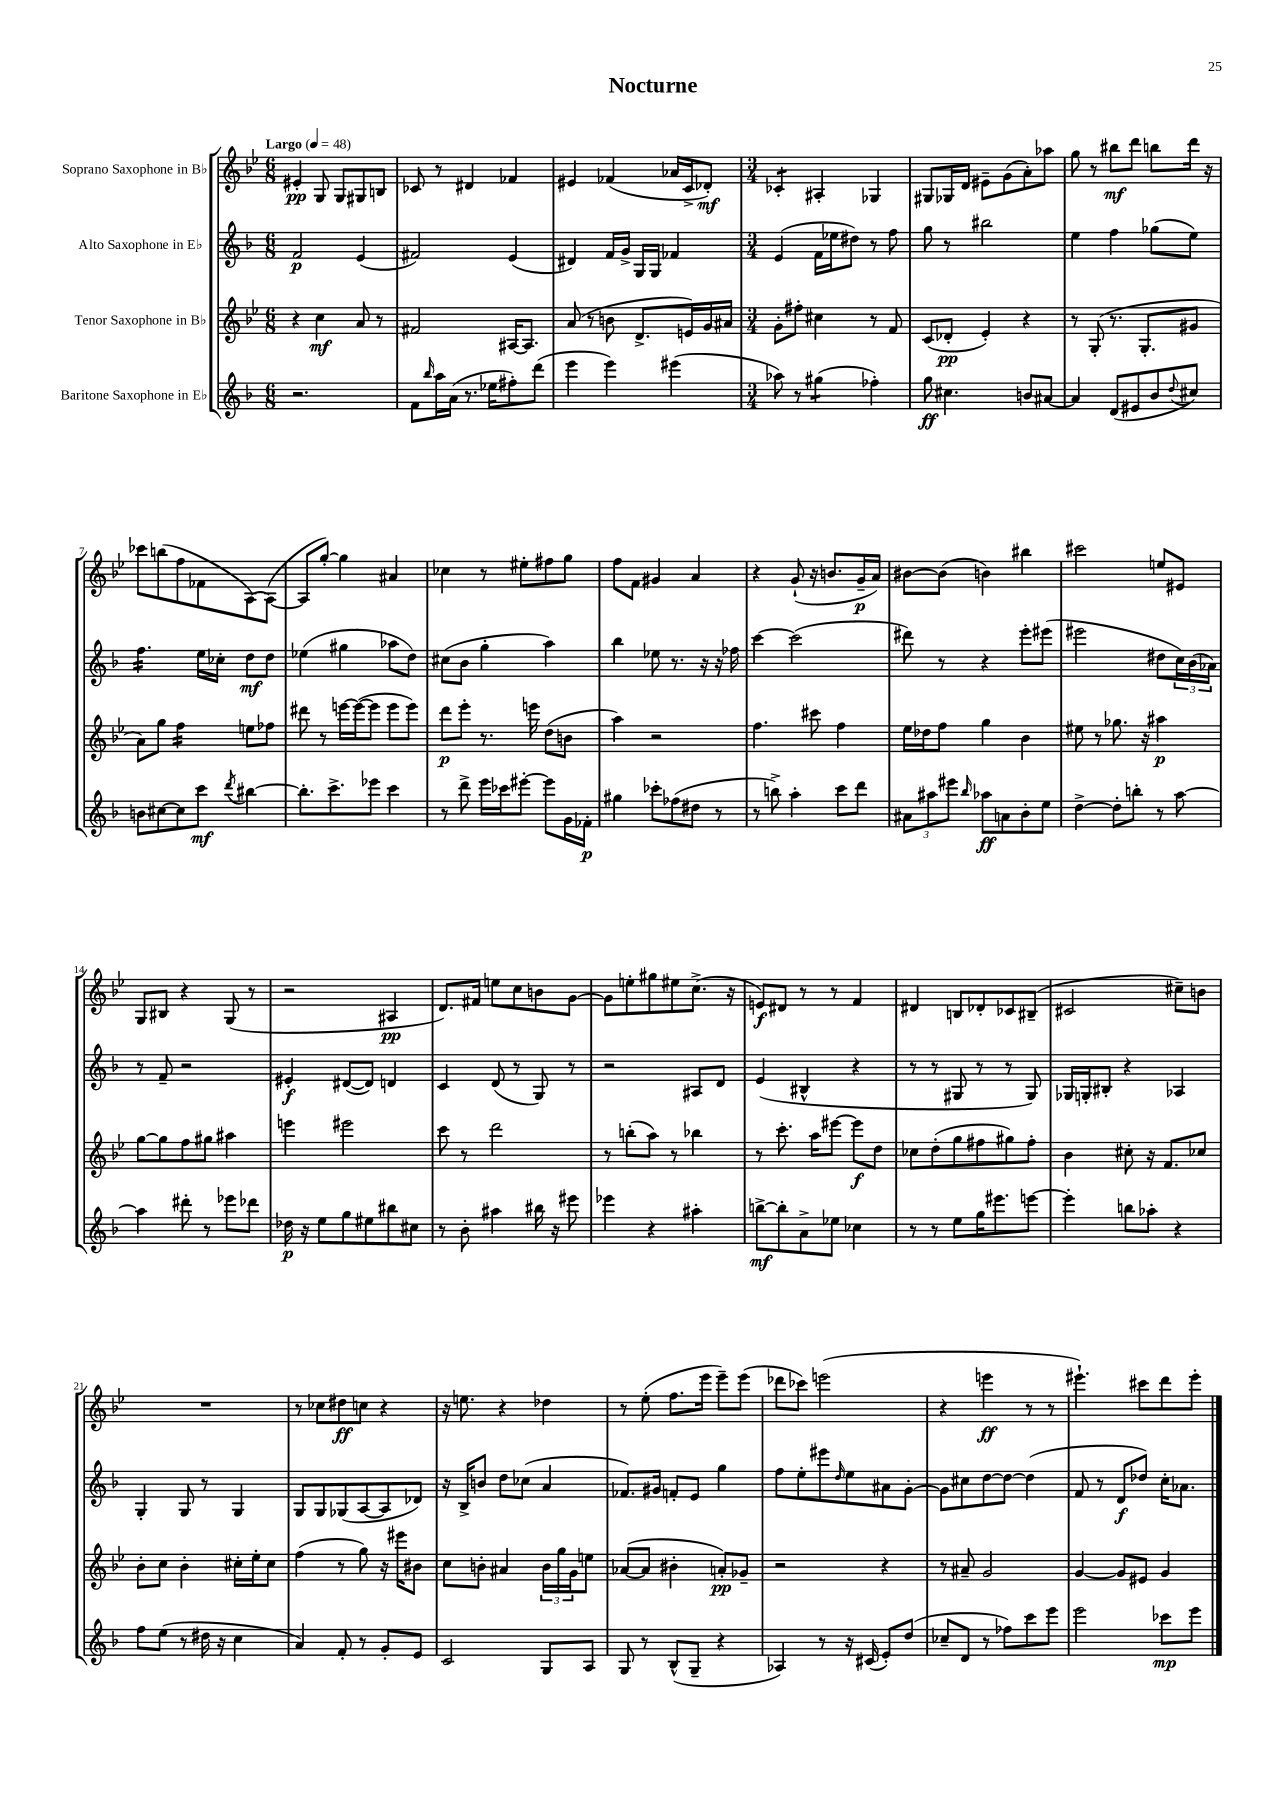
\header { title = "Nocturne" }
<<
\new StaffGroup <<
\new Staff = "s0" \with { instrumentName = "Soprano Saxophone in Bb" } {
    \clef treble \key bes \major \numericTimeSignature \time 6/8 \tempo "Largo" 4 = 48
    eis'4-.\pp g8 g8 gis8 b8 |
    ces'8 r8 dis'4 fes'4 |
    eis'4 fes'4( aes'16 c'16-> des'8-.\mf) |
    \numericTimeSignature \time 3/4 ces'4:8-. ais4-. ges4 |
    gis8 ges16 d'16 eis'8-- g'8( a'8-.) aes''8 |
    g''8 r8 bis''8\mf d'''8 b''8 d'''16 r16 |
    ces'''8 b''8( f''8 fes'8 a8~) a8~( |
    a8 g''8~-.) g''4 ais'4 |
    ces''4 r8 eis''8-. fis''8 g''8 |
    f''8 f'8 gis'4 a'4 |
    r4 g'8-!( r16 b'8. g'16--\p a'16) |
    bis'8~ bis'8( b'4) bis''4 |
    cis'''2 e''8 eis'8 |
    g8 bis8 r4 g8( r8 |
    r2 ais4\pp |
    d'8.) fis'16 e''8 c''8 b'8 g'8~ |
    g'8 e''8-. gis''8 eis''8 c''8.->( r16 |
    e'8\f) dis'8 r8 r8 f'4 |
    dis'4 b8 des'8-. ces'8 bis8--( |
    cis'2 cis''8--) b'8 |
    R2. |
    r8 ces''8 dis''8\ff c''8 r4 |
    r16 e''8. r4 des''4 |
    r8 ees''8-.( f''8. ees'''16 ees'''8--) ees'''8( |
    des'''8 ces'''8) e'''2( |
    r4 e'''4\ff r8 r8 |
    eis'''4.-!) cis'''8 d'''8 eis'''8-. \bar "|." |
}
\new Staff = "s1" \with { instrumentName = "Alto Saxophone in Eb" } {
    \clef treble \key f \major \numericTimeSignature \time 6/8
    f'2\p e'4( |
    fis'2) e'4( |
    dis'4) f'16 g'16-> g16 g16 fes'4 |
    \numericTimeSignature \time 3/4 e'4( f'16 ees''16 dis''8) r8 f''8 |
    g''8 r8 bis''2 |
    e''4 f''4 ges''8( e''8) |
    f''4.:16 e''16 ces''16-. d''8\mf d''8 |
    ees''4( gis''4 aes''8 d''8) |
    cis''8( bes'8 g''4-. a''4) |
    bes''4 ees''8 r8. r16 r16 fes''16 |
    c'''4~ c'''2( |
    dis'''8) r8 r4 e'''8-. eis'''8( |
    eis'''2 dis''8 \tuplet 3/2 { c''16) bes'16( aes'16) } |
    r8 f'8-- r2 |
    eis'4-.\f dis'8~( dis'8) d'4 |
    c'4 d'8( r8 g8) r8 |
    r2 ais8 d'8 |
    e'4( bis4-^ r4 |
    r8 r8 gis8 r8 r8 gis8) |
    ges16 g16-. bis8-. r4 aes4 |
    g4-. g8 r8 g4 |
    g8 g8 ges8( a8~ a8 des'8) |
    r16 bes16-> b'8 d''8 ces''8( a'4 |
    fes'8.) gis'16 f'8-. e'8 g''4 |
    f''8 e''8-. eis'''8 \grace { d''16 } e''8 ais'8 g'8~-. |
    g'8 cis''8 d''8~ d''8~ d''4( |
    f'8 r8 d'8\f des''8) c''16-. aes'8. \bar "|." |
}
\new Staff = "s2" \with { instrumentName = "Tenor Saxophone in Bb" } {
    \clef treble \key bes \major \numericTimeSignature \time 6/8
    r4 c''4\mf a'8 r8 |
    fis'2 ais16~ ais8. |
    a'8( r8 b'8 d'8.-> e'16) g'16 ais'16 |
    \numericTimeSignature \time 3/4 g'8-. fis''8-. cis''4 r8 f'8 |
    c'8( des'8-.\pp ees'4-.) r4 |
    r8 g8-.( r8. g8.-. gis'8 |
    a'8) g''8 f''4:16 e''8 fes''8 |
    dis'''8 r8 e'''16~ e'''16~( e'''8 e'''8 e'''8) |
    d'''8\p ees'''8-. r8. e'''16 d''8( b'8 |
    a''4) r2 |
    f''4. cis'''8 f''4 |
    ees''16 des''16 f''8 g''4 bes'4 |
    eis''8 r8 ges''8. r16 ais''4\p |
    g''8~ g''8 f''8 gis''8 ais''4 |
    e'''4 eis'''2 |
    c'''8 r8 d'''2 |
    r8 b''8-.( a''8) r8 bes''4 |
    r8 c'''8.-. a''16 eis'''8~ eis'''8\f d''8 |
    ces''8 d''8-.( g''8 fis''8 gis''8) fis''8-. |
    bes'4 cis''8-. r16 f'8. ces''8 |
    bes'8-. c''8 bes'4-. cis''16-. ees''16-. cis''8 |
    f''4( r8 g''8) r16 eis'''16 bis'8 |
    c''8 b'8-. ais'4 \tuplet 3/2 { b'16 g''16 g'16 } e''8 |
    aes'8~( aes'8 bis'4-. a'8-.\pp) ges'8-- |
    r2 r4 |
    r8 ais'8-- g'2 |
    g'4~ g'8 eis'8 g'4 \bar "|." |
}
\new Staff = "s3" \with { instrumentName = "Baritone Saxophone in Eb" } {
    \clef treble \key f \major \numericTimeSignature \time 6/8
    r2. |
    f'8 \grace { bes''16 } a''16 a'16( r8. ees''16 fis''8-.) d'''8( |
    e'''4 e'''4) eis'''4( |
    \numericTimeSignature \time 3/4 aes''8) r8 gis''4:8( fes''4-.) |
    g''8\ff cis''4. b'8 ais'8~ |
    ais'4 d'8( eis'8 bes'8 \appoggiatura { d''8 } cis''8) |
    b'8 cis''8~ cis''8 c'''8\mf \acciaccatura { d'''8 } bis''4~ |
    bis''8.-. c'''8.-> ees'''8 c'''4 |
    r8 d'''8-> e'''16 ces'''16 eis'''8~-. eis'''8 g'16 fes'16-.\p |
    gis''4 ces'''8-. fes''8( dis''8 r8 |
    r8 b''8->) a''4-. c'''8 d'''8 |
    \tuplet 3/2 { ais'8 ais''8 eis'''8 } \grace { bes''16 } aes''8\ff a'8 bes'8-. e''8 |
    d''4~-> d''8-. b''8-. r8 a''8~ |
    a''4 dis'''8-. r8 ees'''8 des'''8 |
    des''16\p r16 e''8 g''8 eis''8 bis''8 cis''8 |
    r8 bes'8-. ais''4 bis''16 r16 eis'''8 |
    ees'''4 r4 ais''4-. |
    b''8~->\mf b''8-. a'8-> ees''8 ces''4 |
    r8 r8 e''8 g''16 eis'''8. e'''8~ |
    e'''4-. b''8 aes''8-. r4 |
    f''8 e''8( r8 dis''16 r16 c''4 |
    a'4) f'8-. r8 g'8-. e'8 |
    c'2 g8 a8 |
    g8 r8 bes8-^( g8-- r4 |
    aes4) r8 r16 cis'16( e'8-.) d''8( |
    ces''8-- d'8 r8 fes''8) c'''8 e'''8 |
    e'''2 ces'''8\mp e'''8 \bar "|." |
}
>>
>>
